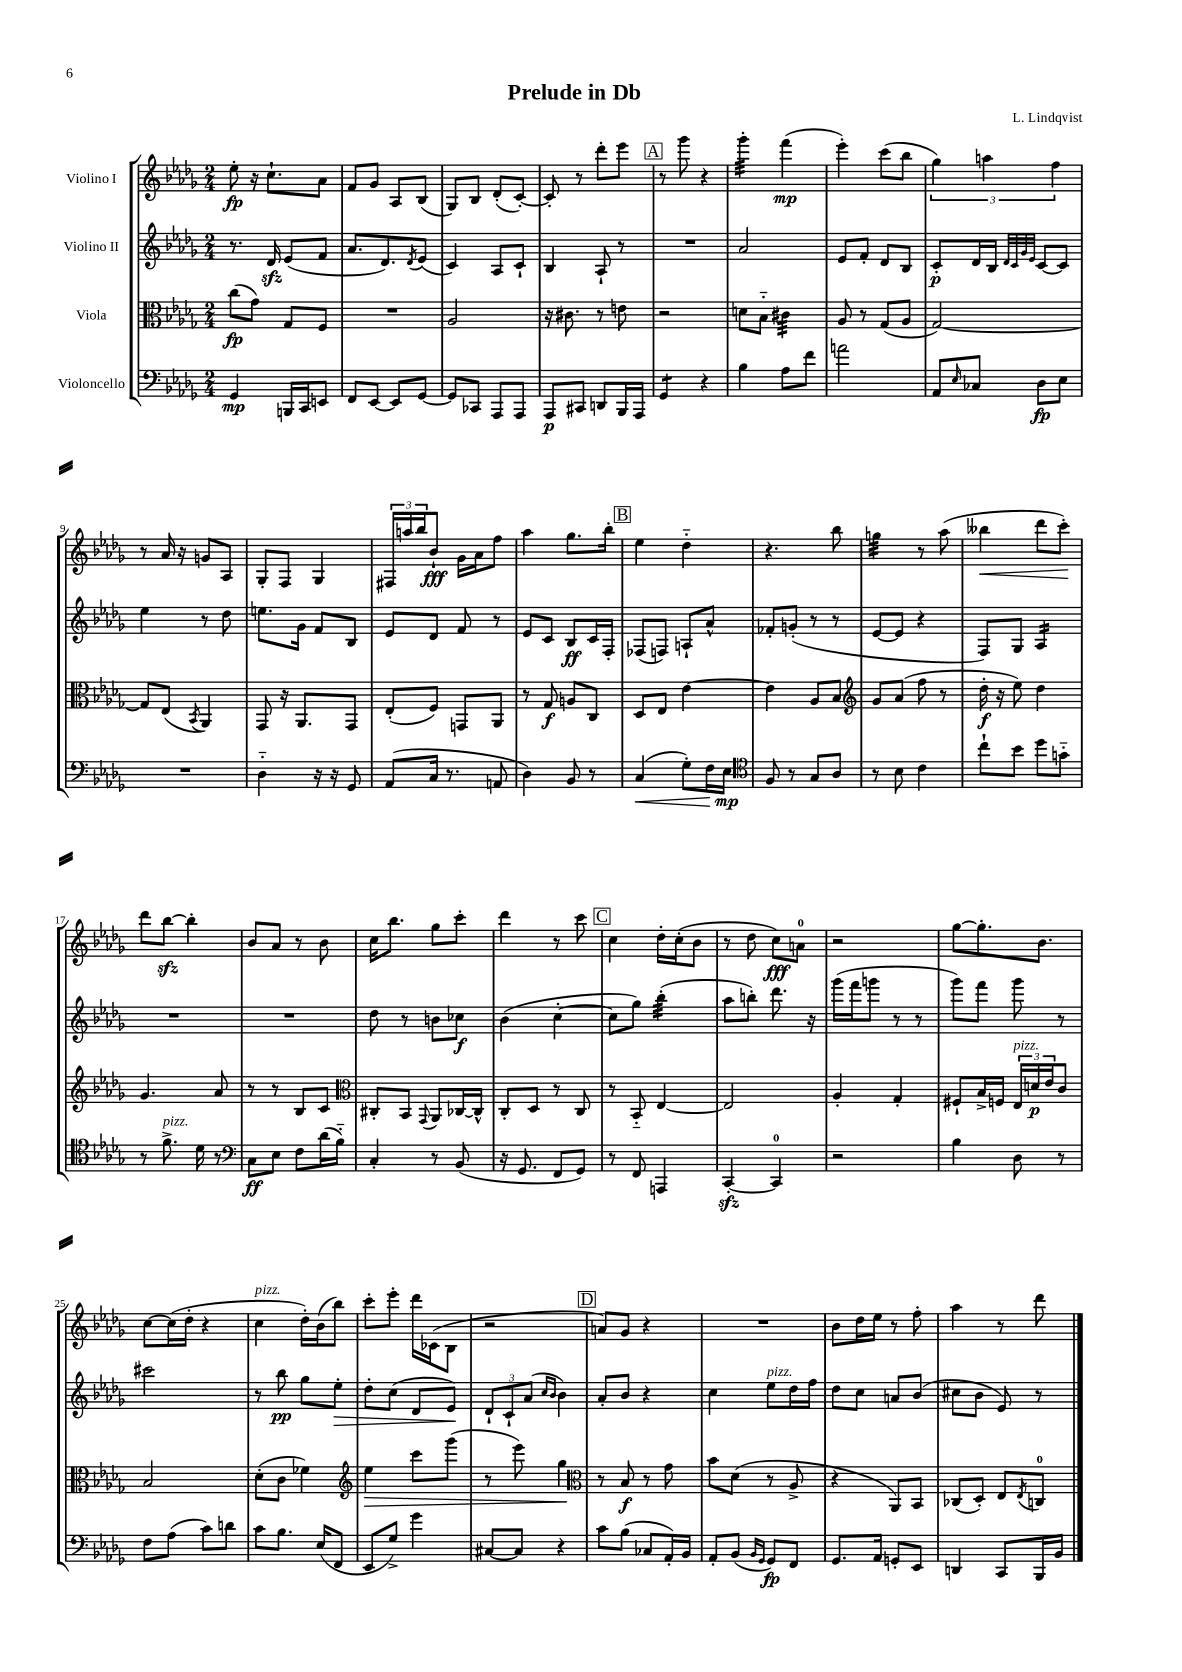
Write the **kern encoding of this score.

**kern	**kern	**kern	**kern
*staff4	*staff3	*staff2	*staff1
*clefF4	*clefC3	*clefG2	*clefG2
*k[b-e-a-d-g-]	*k[b-e-a-d-g-]	*k[b-e-a-d-g-]	*k[b-e-a-d-g-]
*M2/4	*M2/4	*M2/4	*M2/4
4GG-	(8cc	8.r	8ee-'
.	8g-)	.	16r
.	.	16d-	8.cc`
16BBB	8G-	(8e-	.
16CC	.	.	.
8EE	8F	8f	8a-
=	=	=	=
8FF	2r	8.a-	8f
[8EE-	.	.	8g-
.	.	8.d-)	.
8EE-]	.	.	8A-
.	.	8qd-	.
[8GG-	.	(8e-	(8B-
=	=	=	=
8GG-]	2A-	4c)	8G-)
8CC-	.	.	8B-
8AAA-	.	8A-	(8d-'
8AAA-	.	8c`	[8c')
=	=	=	=
8AAA-	16r	4B-	8c']
.	8.c#	.	.
8CC#	.	.	8r
8DD	8r	8A-`	8ddd-'
16BBB-	8e	8r	8eee-
16AAA-	.	.	.
=	=	=	=
4GG-	2r	2r	8r
.	.	.	8ggg-
4r	.	.	4r
=	=	=	=
4B-	8d	2a-	4ggg-'
.	8B-'~	.	.
8A-	4c#	.	(4fff
8f	.	.	.
=	=	=	=
2a	8A-	8e-	4eee-')
.	8r	8f'	.
.	(8G-	8d-	(8ccc
.	8A-	8B-	8bb-
=	=	=	=
8AA-	[2G-)	8c'	6gg-)
16qqE-	.	.	.
8C-	.	16d-	.
.	.	.	6aa
.	.	16B-	.
.	.	32qqd-	.
.	.	32qqc	.
.	.	32qqg-	.
.	.	32qqe-	.
8D-	.	[8c	.
.	.	.	6ff
8E-	.	8c]	.
=	=	=	=
2r	8G-]	4ee-	8r
.	(8E-	.	16a-
.	.	.	16r
.	8qBB-	.	.
.	4AA-)	8r	8g
.	.	8dd-	8A-
=	=	=	=
4D-'~	8GG-	8.ee	8G-'
.	16r	.	8F
.	8.AA-	16g-	.
16r	.	8f	4G-
16r	.	.	.
8GG-	8GG-	8B-	.
=	=	=	=
(8AA-	(8E-'	8e-	24F#
.	.	.	24aa
.	.	.	24bb-
16C	8F)	8d-	8b-`
8.r	.	.	.
.	8GG	8f	16g-
.	.	.	16a-
8AA	8AA-	8r	8ff
=	=	=	=
4D-)	8r	8e-	4aa-
.	8G-	8c	.
8BB-	8A	8B-	8.gg-
8r	8C	16c	.
.	.	16F'	16bb-'
=	=	=	=
(4C	8D-	(8F-	4ee-
.	8E-	8F)	.
8G-')	[4e-	8A`	4dd-'~
16F	.	8a-^^	.
16E-	.	.	.
=	=	=	=
*clefC4	*	*	*
8F	4e-]	8f-'	4.r
8r	.	(8g'	.
8G-	8A-	8r	.
8A-	8B-	8r	8bb-
=	=	=	=
*	*clefG2	*	*
8r	8g-	[8e-	4gg
8B-	(8a-	8e-]	.
4c	8ff	4r	8r
.	8r	.	(8aa-
=	=	=	=
8cc`	16dd-'	8F)	4bb--
.	16r	.	.
8b-	8ee-)	8G-	.
8dd-	4dd-	4A-	8ddd-
8g'~	.	.	8ccc')
=	=	=	=
8r	4.g-	2r	8ddd-
8.f^	.	.	[8bb-
.	.	.	4bb-']
16d-	.	.	.
8r	8a-	.	.
=	=	=	=
*clefF4	*	*	*
8C	8r	2r	8b-
8E-	8r	.	8a-
8F	8B-	.	8r
(16d-	8c	.	8b-
16B-'~)	.	.	.
=	=	=	=
*	*clefC3	*	*
4C'	8C#'	8dd-	16cc
.	.	.	8.bb-
.	8BB-	8r	.
.	8qqGG-	.	.
8r	8AA-	8b	8gg-
(8BB-	[16C-	8cc-	8ccc'
.	16C-^^]	.	.
=	=	=	=
16r	8C'	(4b-	4ddd-
8.GG-	.	.	.
.	8D-	.	.
8FF	8r	[4cc'	8r
8GG-)	8C	.	8ccc
=	=	=	=
8r	8r	8cc]	4cc
8FF	8BB-'~	8gg-)	.
4AAA	[4E-	(4bb-'	16dd-'
.	.	.	(16cc'
.	.	.	8b-
=	=	=	=
[4CC'	2E-]	8aa-	8r
.	.	8bb')	8dd-
4CC]	.	8.ddd-	8cc)
.	.	.	8a
.	.	16r	.
=	=	=	=
2r	4A-'	(16ggg-	2r
.	.	16fff	.
.	.	8ggg	.
.	4G-'	8r	.
.	.	8r	.
=	=	=	=
4B-	8F#`	8ggg-)	[8gg-
.	16B-^	8fff	8.gg-']
.	16F	.	.
8D-	24E-	8ggg-	.
.	24d	.	.
.	.	.	8.b-
.	24e-	.	.
8r	8c	8r	.
=	=	=	=
8F	2B-	2ccc#	[8cc
(8A-	.	.	(16cc]
.	.	.	16dd-'
8c)	.	.	4r
8d	.	.	.
=	=	=	=
8c	(8d-'	8r	4cc
8.B-	8c	8bb-	.
.	4f-)	8gg-	16dd-')
(16E-	.	.	(16b-
8FF	.	8ee-'	8bb-)
=	=	=	=
*	*clefG2	*	*
8EE-	4ee-	8dd-'	8ccc'
8G-^)	.	(8cc	8eee-'
4g-	8ccc	8d-	16ddd-
.	.	.	(16c-
.	(8ggg-	8e-)	8B-
=	=	=	=
[8C#	8r	12d-`	2r
.	.	12c`	.
8C#]	8eee-)	.	.
.	.	(12a-	.
.	.	16qqcc	.
.	.	16qqb-	.
4r	4gg-	4b-)	.
=	=	=	=
*	*clefC3	*	*
8c	8r	8a-'	8a)
(8B-	8B-	8b-	8g-
8C-	8r	4r	4r
16AA-')	8g-	.	.
16BB-	.	.	.
=	=	=	=
8AA-'	8b-	4cc	2r
(8BB-	(8d-	.	.
16qqBB-	.	.	.
16qqGG-	.	.	.
8GG-)	8r	8ee-	.
8FF	8A-^	16dd-	.
.	.	16ff	.
=	=	=	=
8.GG-	4r	8dd-	8b-
.	.	8cc	16dd-
16AA-	.	.	16ee-
8GG'	8AA-)	8a	8r
8EE-	8BB-	(8b-	8ff'
=	=	=	=
4DD	(8C-	8cc#	4aa-
.	8D-')	8b-	.
8CC	8E-	8e-)	8r
.	8qE-	.	.
16BBB-	8C	8r	8ddd-
16BB-	.	.	.
==	==	==	==
*-	*-	*-	*-
